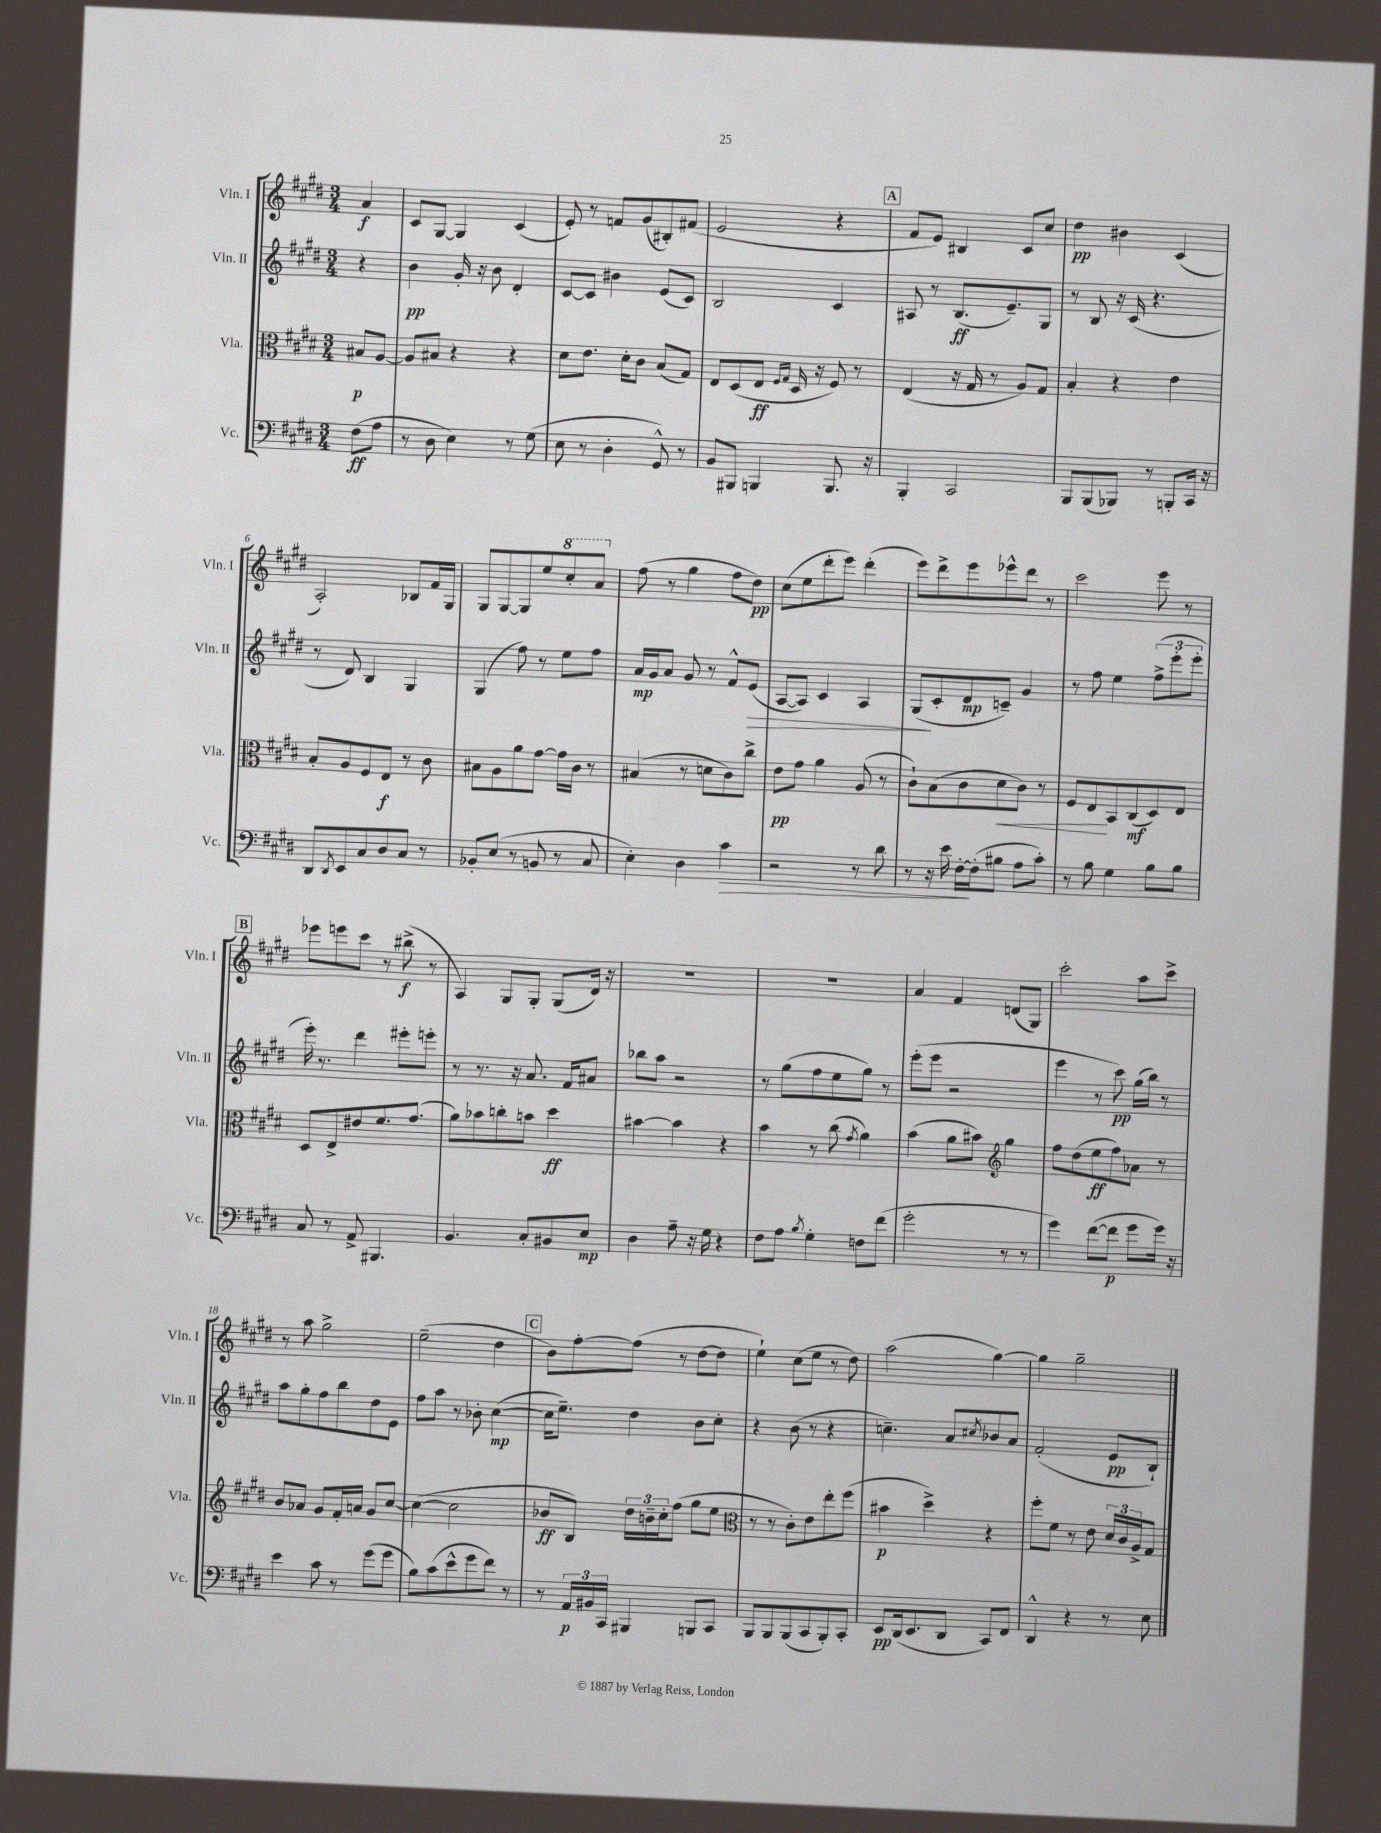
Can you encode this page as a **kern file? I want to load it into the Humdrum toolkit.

**kern	**kern	**kern	**kern
*staff4	*staff3	*staff2	*staff1
*clefF4	*clefC3	*clefG2	*clefG2
*k[f#c#g#d#]	*k[f#c#g#d#]	*k[f#c#g#d#]	*k[f#c#g#d#]
*M3/4	*M3/4	*M3/4	*M3/4
(8F#\L	8B#/L	4r	4a/
8A\J	[8A/J	.	.
=	=	=	=
8r	8A/]L	4b\	8c#/L
8D#\	8B#/J	.	[8G#/J
4E\)	4r	16g#'/	4G#/]
.	.	16r	.
.	.	8b\	.
8r	4r	4d#'/	(4c#/
(8G#\	.	.	.
=	=	=	=
8E\	8d#\L	[8c#/L	8e'/)
8r	8.e\J	8c#/]J	8r
4D#'\	.	4b#\	8f/L
.	16d#'\LK	.	.
.	8c#\J	.	(8g#/
8GG#^^/)	(8B/L	(8e/L	8B#'/)
8r	8G#/J)	8c#/J)	(8f#/J
=	=	=	=
8BB/L	8E/L	2B/	2e/
8BBB#/J	(8D#/	.	.
4BBB/	8E/J	.	.
.	16qqF#/LL	.	.
.	16qqG#/JJ	.	.
.	16D#/	.	.
.	16r	.	.
8.BBB/	8F#/)	4c#/	4r
.	8r	.	.
16r	.	.	.
=	=	=	=
4BBB'/	(4E/	8A#/	8f#/L
.	.	8r	8e/J)
2CC#/	16r	(8.B/L	4B#/
.	16G#/	.	.
.	8r	.	.
.	.	8.e~/)	.
.	8A/L)	.	8c#/L
.	8G#/J	8G#/J	8cc#/J
=	=	=	=
8BBB/L	4B'/	8r	4dd#\
(8BBB/	.	8B/	.
8BBB-/J)	4r	16r	4b#\
.	.	(16c#/	.
8r	.	4.r	.
8BBB'/L	4e\	.	(4c#/
16CC#/Jk	.	.	.
16r	.	.	.
=	=	=	=
8DD#/L	8B'/L	8r	2A'/)
8qDD#/	.	.	.
8EE/	8A/	8d#/)	.
8C#/	8F#/	4B/	.
8D#/	8E/J	.	.
8C#/J	8r	4G#/	8B-/L
8r	8c#\	.	16f#/L
.	.	.	16G#/JJ
=	=	=	=
8BB-'/L	8B#\L	(4G#/	8G#/L
(8E/J	8A\	.	[8G#/
8r	8a\	8ff#\)	8G#/]
8BB/	[8g#\J	8r	8ee/
8r	16g#\]LL	8ee\L	8ccc#'/
.	16c#\JJ	.	.
8C#/	8r	8ff#\J	8aa/J
=	=	=	=
4E'\)	(4B#/	16a/LL	(8ff#\
.	.	16g#/J	.
.	.	8a/J	8r
4D#\	8r	8g#/	4gg#\
.	8d\L	8r	.
4c#\	8c#\)	8f#^^/L	8ff#\L
.	8cc#^\J	(8e/J	8dd#\J)
=	=	=	=
2r	8e\L	[8A/L	(8cc#\L
.	8g#\J	8A/]J)	8ee\
.	4a\	4c#/	8ddd#'\
.	.	.	8eee\J)
8r	(8A/	4A/	(4ddd#'\
8d#\	8r	.	.
=	=	=	=
8r	8c#`\L)	(8G#/L	8eee\L)
16r	(8B\	8c#'/	8ddd#^\
16e\	.	.	.
[16F#'\LL	8c#\	8d#/	8eee\
(16F#'\]J	.	.	.
8B#\J	8d#\	8c~/J)	8eee-^^\
8A\L	8c#\J)	4g#/	8ddd#\J
8c#'\J)	8r	.	8r
=	=	=	=
8r	8F#/L	8r	2ccc#\
8B\	8E/	8ff#\	.
4G#\	8BB/	4ee\	.
.	(8C#/	.	.
8B\L	8D#/)	(12ff#^\L	8eee\
.	.	12eee'\	.
8B\J	8E/J	.	8r
.	.	12eee'\J	.
=	=	=	=
8C#/	8D#/L	16eee'\)	8eee-\L
.	.	8.r	.
8r	8E^/	.	8eee\
8AA^/	8e#/	4ddd#\	8ccc#\J
4.BBB#/	8.f#/	.	8r
.	.	8eee#'\L	(8bb#^\
.	(8.g#/J	.	.
.	.	8eee'\J	8r
=	=	=	=
4.BB/	8a\L)	8r	4A/)
.	8b-\	8.r	.
.	8cc'\	.	8G#/L
.	.	16r	.
8C#'/L	8b\J	8.a/	8G#'/J
8BB#/	4dd#\	.	(8G#/L
.	.	16f#/LK	.
8E/J	.	8a#/J	16d#/Jk)
.	.	.	16r
=	=	=	=
4D#\	[4b#\	8bb-\L	2.r
.	.	8aa\J	.
8A~\	4b#\]	2r	.
16r	.	.	.
16G#\	.	.	.
4r	4r	.	.
=	=	=	=
8F#\L	4b\	8r	2.r
8A\J	.	(8gg#\L	.
8qB/	.	.	.
4G#'\	8r	8ff#\	.
.	(8cc#\	8ee\	.
.	8qg#/	.	.
8F\L	4a\)	8gg#\J)	.
(8f#\J	.	8r	.
=	=	=	=
2g#'\	(4b\	(8eee'\L	4a/
.	.	8eee\J	.
.	8a\L	2r	4f#/
.	8b#\J)	.	.
*	*clefG2	*	*
8r	4gg#\	.	(8d/L
8r	.	.	8G#/J)
=	=	=	=
4g#\)	8ff#\L	4eee\	2ccc#'\
.	(8dd#\	.	.
([8f#\L	8ee\	8r	.
8f#\]J	8ff#\)	8ccc#\)	.
8g#\L	8a-\J	(16gg#\LL	8aa\L
.	.	16bb\JJ)	.
16g#\Jk)	8r	8r	8ccc#^\J
16r	.	.	.
=	=	=	=
4e\	8b/L	8aa\L	8r
.	8a-/J	8gg#'\	8aa\
8c#\	8g#/L	8ff#\	2gg#^\
8r	16f#'/L	8bb\	.
.	16a/JJ	.	.
(8g#\L	8g#/L	8dd#\	.
8g#\J	[8cc#/J	8e\J	.
=	=	=	=
8B\L)	(4cc#\_	8ff#\L	(2ee~\
(8c#\	.	8aa\J	.
8e^^\	2cc#\]	8r	.
8g#\	.	8b-'\	.
8f#\J)	.	([4cc#\	4dd#\
8r	.	.	.
=	=	=	=
8r	8b-/L	16cc#\]LK	8b\L)
.	.	8.ee~\J)	.
24AA/LL	8B/J)	.	[8ff#'\
24BB#/	.	.	.
24CC#/JJ	.	.	.
4BBB#/	24dd#\LL	4dd#\	(8ff#\]J
.	24b~\	.	.
.	24cc#'\J	.	.
.	(8ff#\J	.	8r
8BBB/L	8gg#\L	8b\L	[8dd#\L
8CC#/J	8ee\J	8cc#'\J	8dd#\]J
=	=	=	=
*	*clefC3	*	*
8BBB/L	8r	4r	4ee`\)
8BBB/	8r	.	.
(8BBB/	8c#'\L)	(8b\	(8cc#\L
8CC#/	8e\	8r	8ee\J
8BBB'/)	8ee'\	4r	8r
8CC#'/J	(8ff#\J	.	8dd#\)
=	=	=	=
8EE/L	4b#\	4.cc~\)	(2aa\
(16DD#/k	.	.	.
8.EE/	.	.	.
.	4dd#^\)	.	.
8DD#/J	.	8a/L	.
.	.	8qcc#/	.
8CC#/L)	4r	8b-/	[4gg#\)
8FF#/J	.	8a/J	.
=	=	=	=
4DD#^^/	8ff#'\L	(2f#'/	4gg#\]
.	8f#\J	.	.
4r	8r	.	2gg#~\
.	8e\	.	.
8r	24d#/LL	8e/L	.
.	24c#/	.	.
.	24A^/J	.	.
8E\	8G#/J	8B`/J)	.
==	==	==	==
*-	*-	*-	*-
